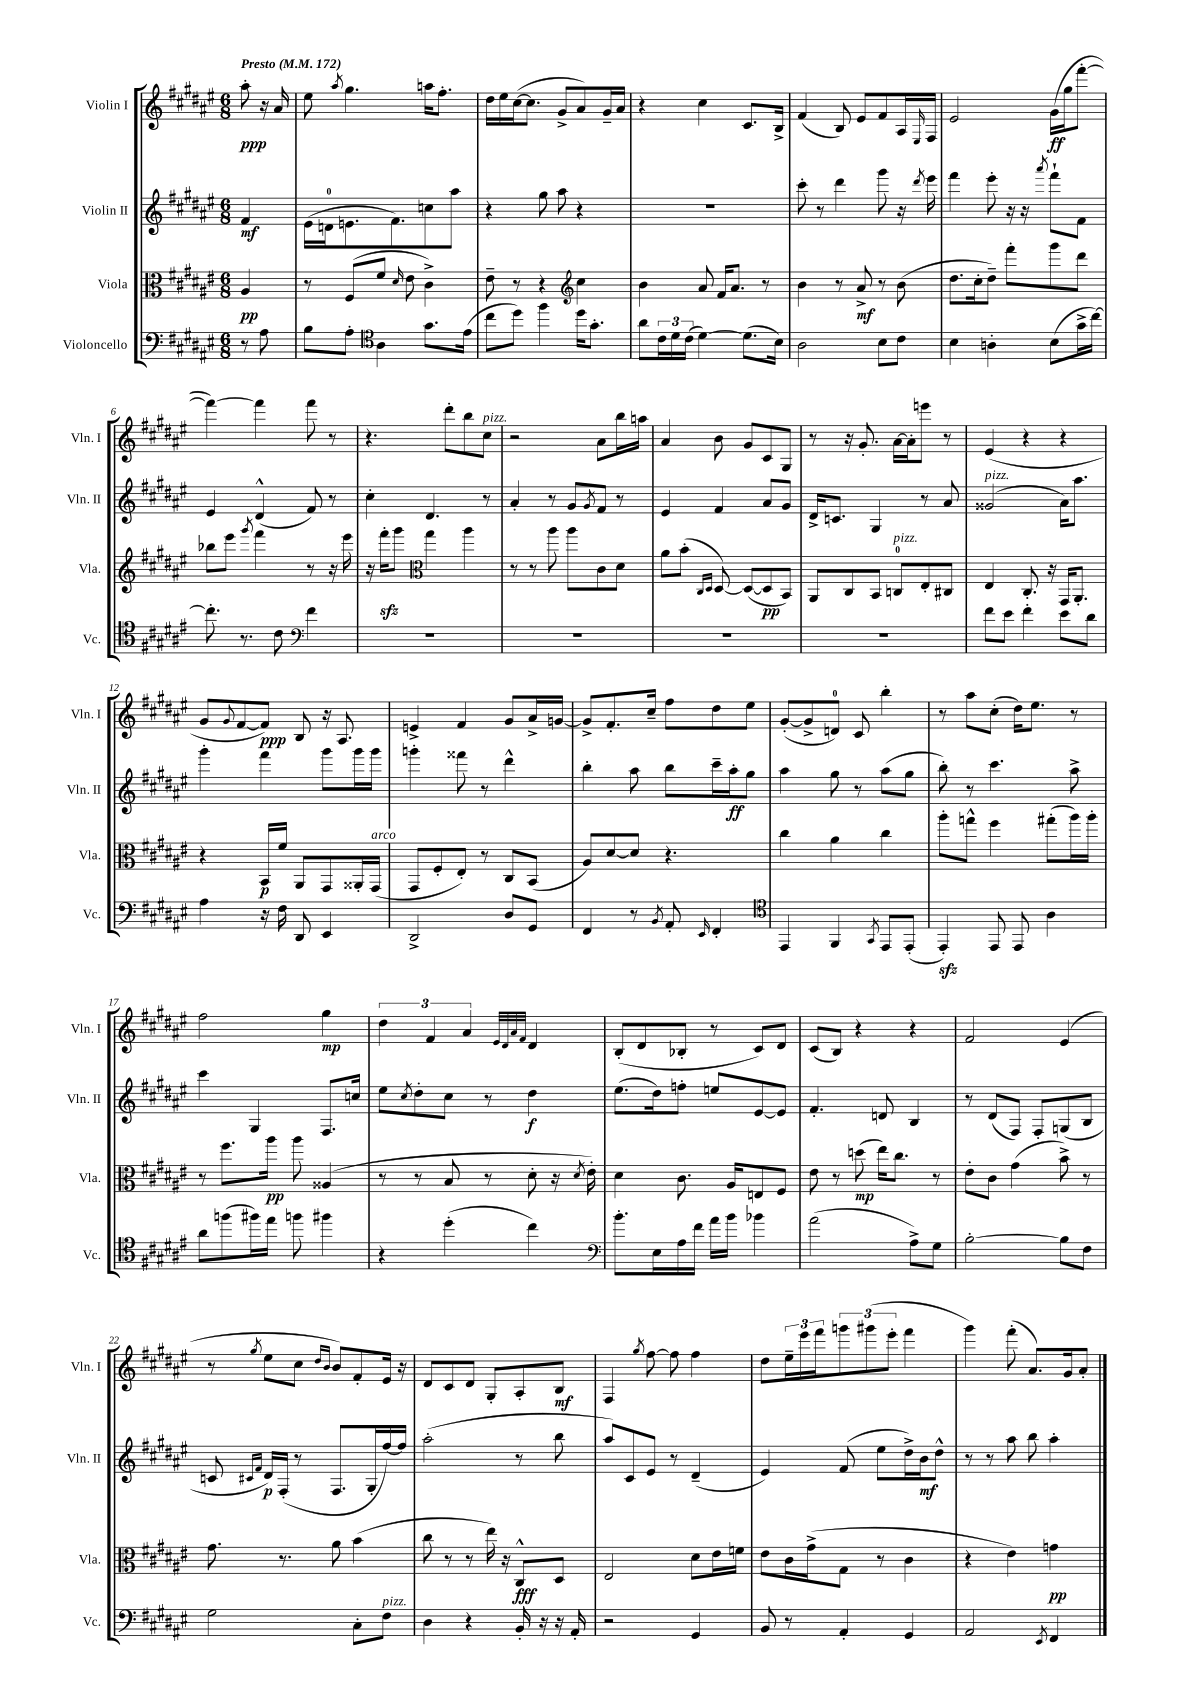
<<
\new StaffGroup <<
\new Staff = "s0" \with { instrumentName = "Violin I" shortInstrumentName = "Vln. I" } {
    \clef treble \key fis \major \numericTimeSignature \time 6/8 \partial 4 \tempo "Presto" 4 = 172
    ais''8-.\ppp r16 ais'16 |
    eis''8 \acciaccatura { ais''8 } gis''4. a''16 fis''8.-. |
    dis''16 eis''16 cis''16~( cis''8. gis'8-> ais'8) gis'16-- ais'16 |
    r4 cis''4 cis'8. b16-> |
    fis'4( b8) eis'8 fis'8 ais16 \grace { eis16 } fis16 |
    eis'2 gis'16\ff( gis''16 fis'''8~-. |
    fis'''4~) fis'''4 fis'''8 r8 |
    r4. dis'''8-. b''8 cis''8^\markup { \italic "pizz." } |
    r2 ais'8 b''16 a''16 |
    ais'4 b'8 gis'8 cis'8 gis8 |
    r8 r16 gis'8.-. ais'16~ ais'16-. e'''8 r8 |
    eis'4( r4 r4 |
    gis'8 \appoggiatura { gis'8 } fis'8~ fis'8\ppp) b8 r16 ais8. |
    e'4-> fis'4 gis'8 ais'16-> g'16~ |
    g'8-> fis'8.-. cis''16-- fis''8 dis''8 eis''8 |
    gis'8~-.( gis'8-> d'8-0) cis'8 b''4-. |
    r8 ais''8 cis''8-.( dis''16) eis''8. r8 |
    fis''2 gis''4\mp |
    \tuplet 3/2 { dis''4 fis'4 ais'4 } \grace { eis'32 dis'32 ais'32 fis'32 } dis'4 |
    b8-.( dis'8 bes8-. r8 cis'8) dis'8 |
    cis'8( b8) r4 r4 |
    fis'2 eis'4( |
    r8 \acciaccatura { gis''8 } eis''8 cis''8 \grace { dis''16 b'16 } b'8) fis'8-. eis'16 r16 |
    dis'8 cis'8 dis'8 gis8-. ais8-. b8\mf |
    fis4 \acciaccatura { gis''8 } fis''8~ fis''8 fis''4 |
    dis''8 \tuplet 3/2 { eis''16-- eis'''16 fis'''16 } \tuplet 3/2 { g'''8 gis'''8( eis'''8-. } fis'''4 |
    gis'''4) fis'''8-.( ais'8.) gis'16 ais'8-. \bar "|." |
}
\new Staff = "s1" \with { instrumentName = "Violin II" shortInstrumentName = "Vln. II" } {
    \clef treble \key fis \major \numericTimeSignature \time 6/8 \partial 4
    fis'4\mf |
    eis'16( d'16-0 e'8. fis'8.) c''8 ais''8 |
    r4 gis''8 ais''8 r4 |
    R2. |
    cis'''8-. r8 dis'''4 gis'''8 r16 \acciaccatura { dis'''8 } eis'''16 |
    fis'''4 eis'''8-. r16 r16 \acciaccatura { ais'''8 } fis'''8-! fis'8 |
    eis'4 dis'4-^( fis'8) r8 |
    cis''4-. dis'4. r8 |
    ais'4-. r8 gis'8 \acciaccatura { gis'8 } fis'8 r8 |
    eis'4 fis'4 ais'8 gis'8 |
    dis'16-> c'8. gis4 r8 ais'8 |
    gisis'2^\markup { \italic "pizz." }( ais'16) ais''8. |
    gis'''4-. fis'''4 gis'''8 gis'''16 gis'''16 |
    g'''4-. fisis'''8 r8 dis'''4-^ |
    b''4-. ais''8 b''8 cis'''16-- ais''16-.\ff gis''8 |
    ais''4 gis''8 r8 ais''8( gis''8 |
    b''8-.) r8 cis'''4. ais''8-> |
    cis'''4 gis4 fis8. c''16 |
    eis''8 \acciaccatura { cis''8 } dis''8-. cis''8 r8 dis''4\f |
    eis''8.( dis''16) f''8-. e''8 eis'8~ eis'8 |
    fis'4.-. d'8 b4 |
    r8 dis'8( fis8) fis8-. g8( b8 |
    c'8 \grace { cis'16 fis'16 } dis'16\p) fis16-.( r8 fis8. gis16-. fis''16~) fis''16 |
    ais''2-.( r8 b''8 |
    ais''8) cis'8 eis'8 r8 dis'4--( |
    eis'4) fis'8( eis''8 dis''16->) b'16\mf dis''8-^ |
    r8 r8 ais''8 b''8 ais''4-. \bar "|." |
}
\new Staff = "s2" \with { instrumentName = "Viola" shortInstrumentName = "Vla." } {
    \clef alto \key fis \major \numericTimeSignature \time 6/8 \partial 4
    ais4\pp |
    r8 fis8( fis'8 \grace { dis'16 } eis'8 cis'4->) |
    eis'8-- r8 r4 \clef treble cis''4 |
    b'4 ais'8 fis'16 ais'8. r8 |
    b'4 r8 ais'8->\mf r8 b'8( |
    dis''8. cis''16-. dis''8--) fis'''8-. gis'''8 dis'''8 |
    bes''8 eis'''8 \acciaccatura { gis'''8 } fis'''4 r8 r16 eis'''16 |
    r16 fis'''16-.\sfz gis'''8 \clef alto gis''4 ais''4 |
    r8 r8 ais''8 ais''8 cis'8 dis'8 |
    ais'8 b'8-.( \grace { cis16 dis16 } dis8~) dis8~( dis8\pp b,8) |
    ais,8 cis8 b,8 c8-0^\markup { \italic "pizz." } eis8-. cis8 |
    eis4 cis8.-. r16 gis,16 ais,8.-. |
    r4 b,16\p fis'16 ais,8 gis,8 aisis,16-. gis,16^\markup { \italic "arco" }( |
    gis,8 fis8-. eis8-.) r8 cis8 b,8( |
    ais8) dis'8~ dis'8 r4. |
    cis''4 ais'4 cis''4 |
    ais''8-. g''8-^ fis''4 gis''8-.( ais''16) ais''16-. |
    r8 fis''8. ais''16\pp ais''8 aisis4( |
    r8 r8 b8 r8 dis'8-. r16 \acciaccatura { dis'8 } eis'16-.) |
    dis'4 cis'8. ais16 e8 fis8 |
    eis'8 r8 d''8\mp( eis''16) cis''8. r8 |
    eis'8-. cis'8 gis'4( b'8->) r8 |
    gis'8. r8. ais'8 b'4( |
    cis''8 r8 r8 eis''16) r16 cis8-^\fff dis8 |
    eis2 dis'8 eis'16 f'16 |
    eis'8 cis'16 gis'16->( gis8 r8 cis'4 |
    r4 eis'4) g'4\pp \bar "|." |
}
\new Staff = "s3" \with { instrumentName = "Violoncello" shortInstrumentName = "Vc." } {
    \clef bass \key fis \major \numericTimeSignature \time 6/8 \partial 4
    r8 ais8 |
    b8 ais8-. \clef tenor ais4 gis'8. eis'16( |
    cis''8 dis''8) fis''4 dis''16 gis'8.-. |
    ais'8 \tuplet 3/2 { cis'16 dis'16 cis'16( } dis'4~) dis'8.( b16) |
    ais2 b8 cis'8 |
    b4 a4-. b8( gis'16-> cis''16~) |
    cis''8.-. r8. cis'8 \clef bass fis'4 |
    R2. |
    R2. |
    R2. |
    R2. |
    fis'8 eis'8 fis'4-. eis'8 dis'8 |
    ais4 r16 fis16 dis,8 eis,4 |
    dis,2-> dis8 gis,8 |
    fis,4 r8 \acciaccatura { b,8 } ais,8-. \grace { eis,16 } fis,4-. |
    \clef tenor eis,4 fis,4 \acciaccatura { gis,8 } eis,8 eis,8-.( |
    eis,4-.\sfz) eis,8 eis,8 ais4 |
    ais'8 f''8( fis''16) eis''16 f''8 fis''4 |
    r4 dis''4-.( cis''4) |
    \clef bass b'8.-. eis16 ais16 fis'16 ais'16 b'16 bes'4 |
    ais'2( ais8->) gis8 |
    b2~-. b8 fis8 |
    gis2 cis8-. fis8^\markup { \italic "pizz." } |
    dis4 r4 b,16-. r16 r16 ais,16-. |
    r2 gis,4 |
    b,8 r8 ais,4-. gis,4 |
    ais,2 \acciaccatura { eis,8 } fis,4 \bar "|." |
}
>>
>>
